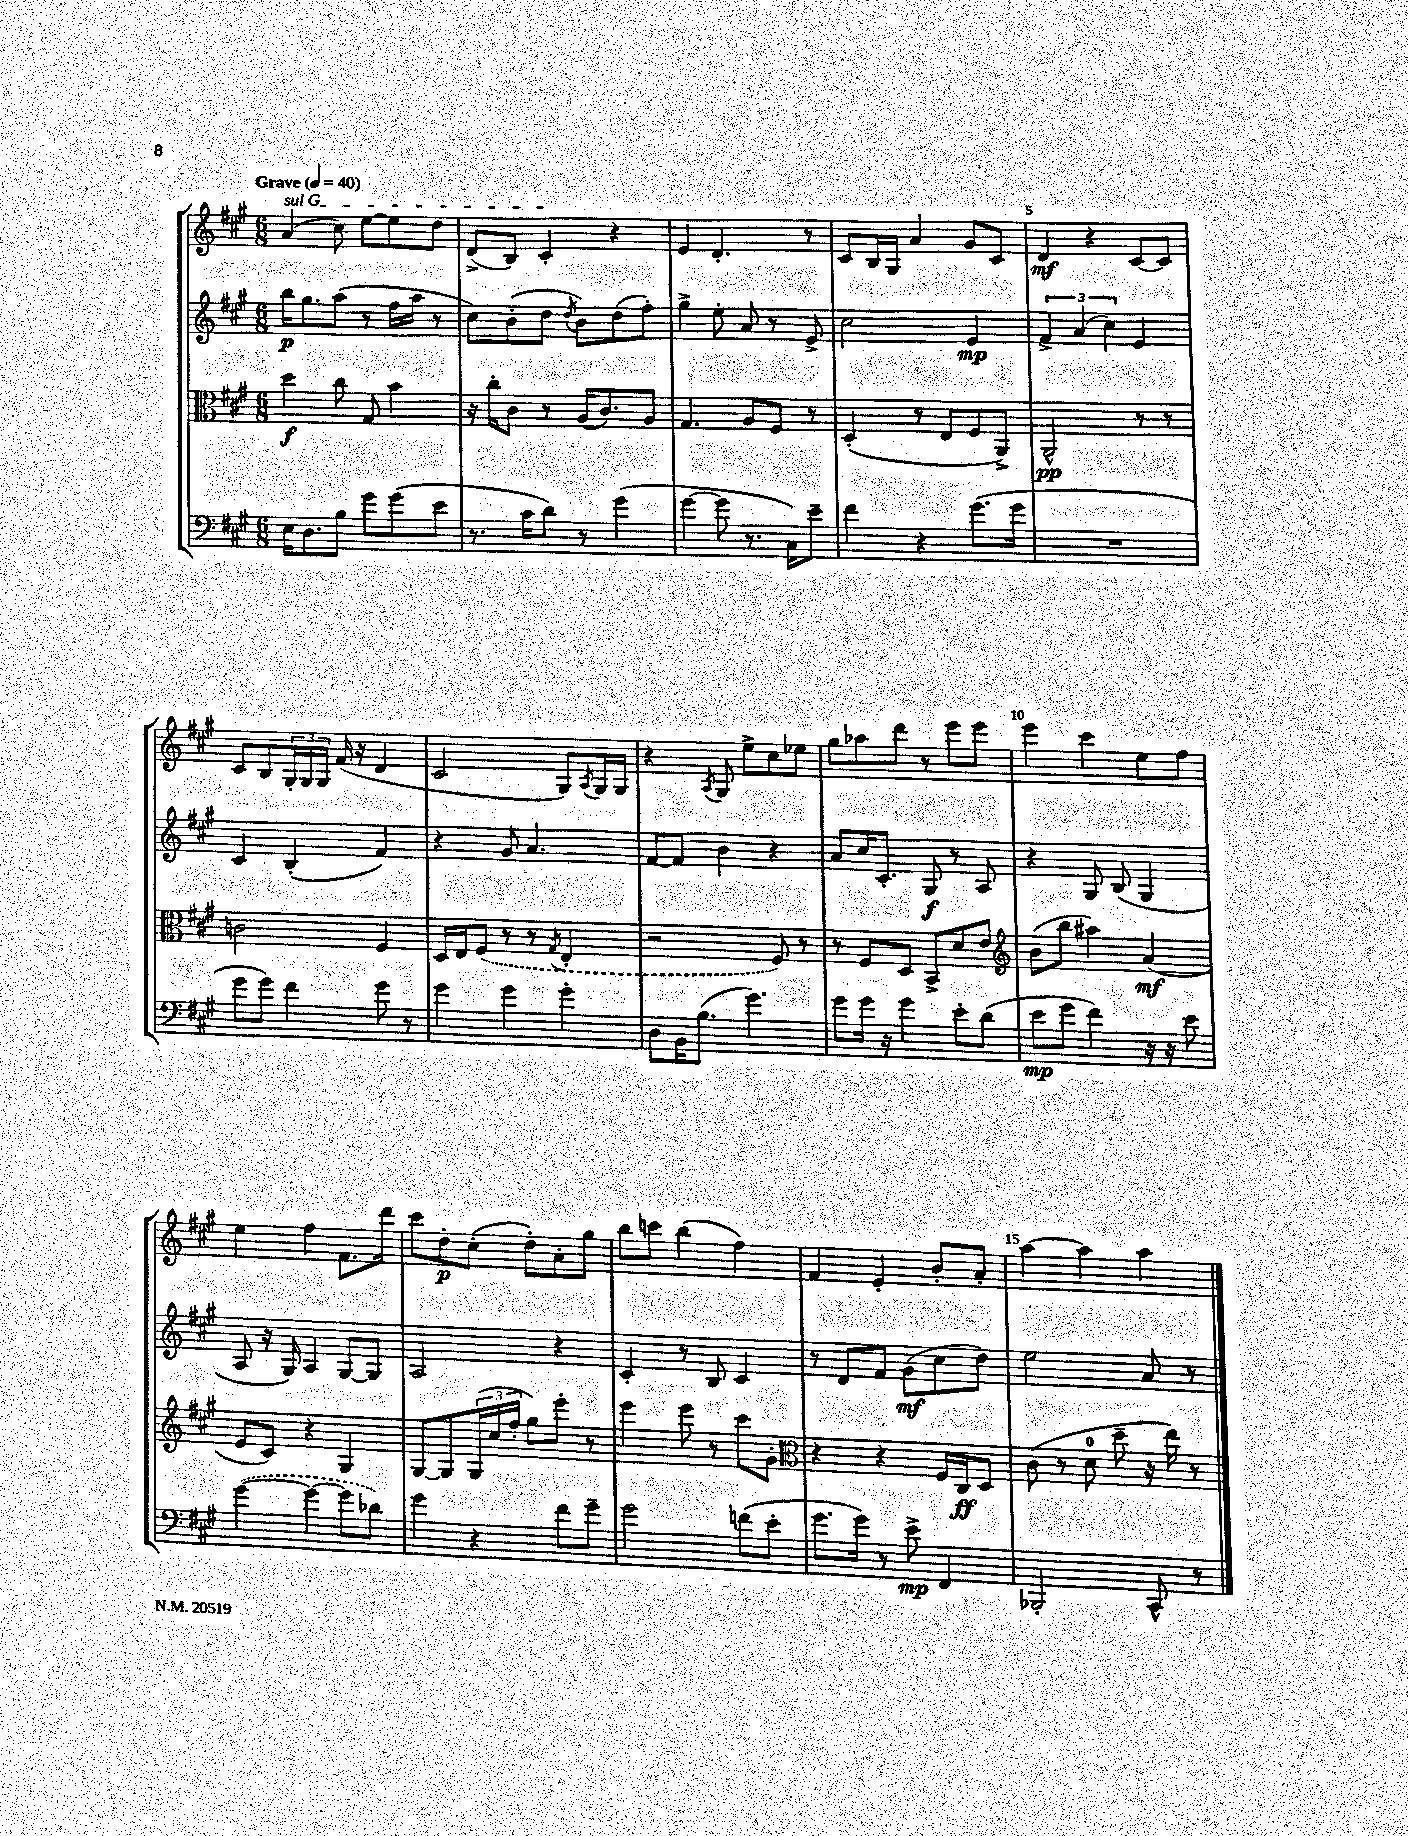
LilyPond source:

<<
\new StaffGroup <<
\new Staff = "s0" {
    \clef treble \key a \major \numericTimeSignature \time 6/8 \tempo "Grave" 4 = 40
    \once \override TextSpanner.bound-details.left.text = \markup { \italic "sul G" } a'4\startTextSpan( cis''8) e''8~ e''8 d''8 |
    d'8->( b8) cis'4-.\stopTextSpan r4 |
    e'4 d'4.-. r8 |
    cis'8 b16 gis16 a'4 gis'8 cis'8 |
    d'4\mf r4 cis'8~ cis'8 |
    cis'8 b8 \tuplet 3/2 { gis16-. gis16 gis16 } fis'16( r16 d'4 |
    cis'2 gis8) \acciaccatura { a8 } gis16 gis16 |
    r4 \acciaccatura { a8 } gis8 e''8-> cis''8 ees''8 |
    gis''8 aes''8 d'''8 r8 e'''8 e'''8 |
    e'''4 cis'''4 e''8 fis''8 |
    e''4 fis''4 fis'8. d'''16 |
    cis'''8 d''8-.\p cis''8-.( d''8-.) a'8-. gis''8 |
    b''8 c'''8 b''4( fis''4) |
    fis'4 e'4-. b'8-. a'8-. |
    a''4~ a''4 a''4 \bar "|." |
}
\new Staff = "s1" {
    \clef treble \key a \major \numericTimeSignature \time 6/8
    b''16\p gis''8. a''8( r8 fis''16 a''16 r8 |
    cis''8) b'8-.( d''8 \acciaccatura { d''8 } b'8) d''8( fis''8-.) |
    gis''4-> e''8-. a'8 r8 e'8-> |
    cis''2 e'4\mp |
    \tuplet 3/2 { fis'4-> a'4( cis''4) } e'4 |
    cis'4 b4-.( fis'4) |
    r4 gis'8 a'4. |
    fis'8~ fis'8 b'4 r4 |
    a'8 cis''16 cis'8.-. gis8\f r8 a8 |
    r4 gis8 b8( gis4 |
    a8 r16 gis16) a4 gis8~ gis8 |
    a2 r4 |
    cis'4-. r8 b8 cis'4 |
    r8 d'8 fis'8 gis'8\mf( cis''8 d''8) |
    e''2 a'8 r8 \bar "|." |
}
\new Staff = "s2" {
    \clef alto \key a \major \numericTimeSignature \time 6/8
    d''4\f cis''8 gis8 b'4 |
    r16 cis''16-. cis'8 r8 a16( cis'8.) a8 |
    gis4. a8 fis8 r8 |
    d4-.( r8 e8 fis8 a,8->) |
    a,2-^\pp r8 r8 |
    c'2 fis4 |
    d16 e16 \once \slurDashed fis8( r8 r8 \acciaccatura { gis8 } e4-. |
    r2 fis8) r8 |
    r8 fis8 d8 b,8-> d'8 e'8 |
    \clef treble b'8( b''8 ais''4) a'4\mf( |
    e'8 cis'8) r4 gis4 |
    gis8~ gis8 \tuplet 3/2 { gis16( cis''16 fis''16-. } gis''8) e'''8-. r8 |
    e'''4 e'''8 r8 cis'''8 gis'8-. |
    \clef alto r4 r4 fis16 cis16\ff d8 |
    cis'8( r8 d'8-0 d''8-- r16 e''16) r8 \bar "|." |
}
\new Staff = "s3" {
    \clef bass \key a \major \numericTimeSignature \time 6/8
    e16 d8. b8 gis'8 gis'8( e'8 |
    r8. cis'16 d'8) r8 gis'4( |
    gis'4~ gis'8 r8. cis16) e'8-- |
    fis'4 r4 gis'8.( gis'16 |
    R2. |
    gis'8 gis'8) fis'4 gis'8 r8 |
    gis'4 gis'4 gis'4-. |
    d8 b,16 b8.( gis'4.) |
    gis'8 gis'16 r16 gis'4 e'8-. d'8( |
    e'8\mp gis'8 fis'4) r16 r16 e'8 |
    \once \slurDashed gis'4~( gis'4~ gis'8 des'8) |
    gis'4 r4 fis'8 gis'8-- |
    gis'2 f'8( e'8-. |
    gis'8. gis'16) r8 e'8->\mp fis,4 |
    bes,,2-. cis,8-^ r8 \bar "|." |
}
>>
>>
\layout { \context { \Score \override BarNumber.break-visibility = ##(#f #t #t) barNumberVisibility = #(every-nth-bar-number-visible 5) } }
